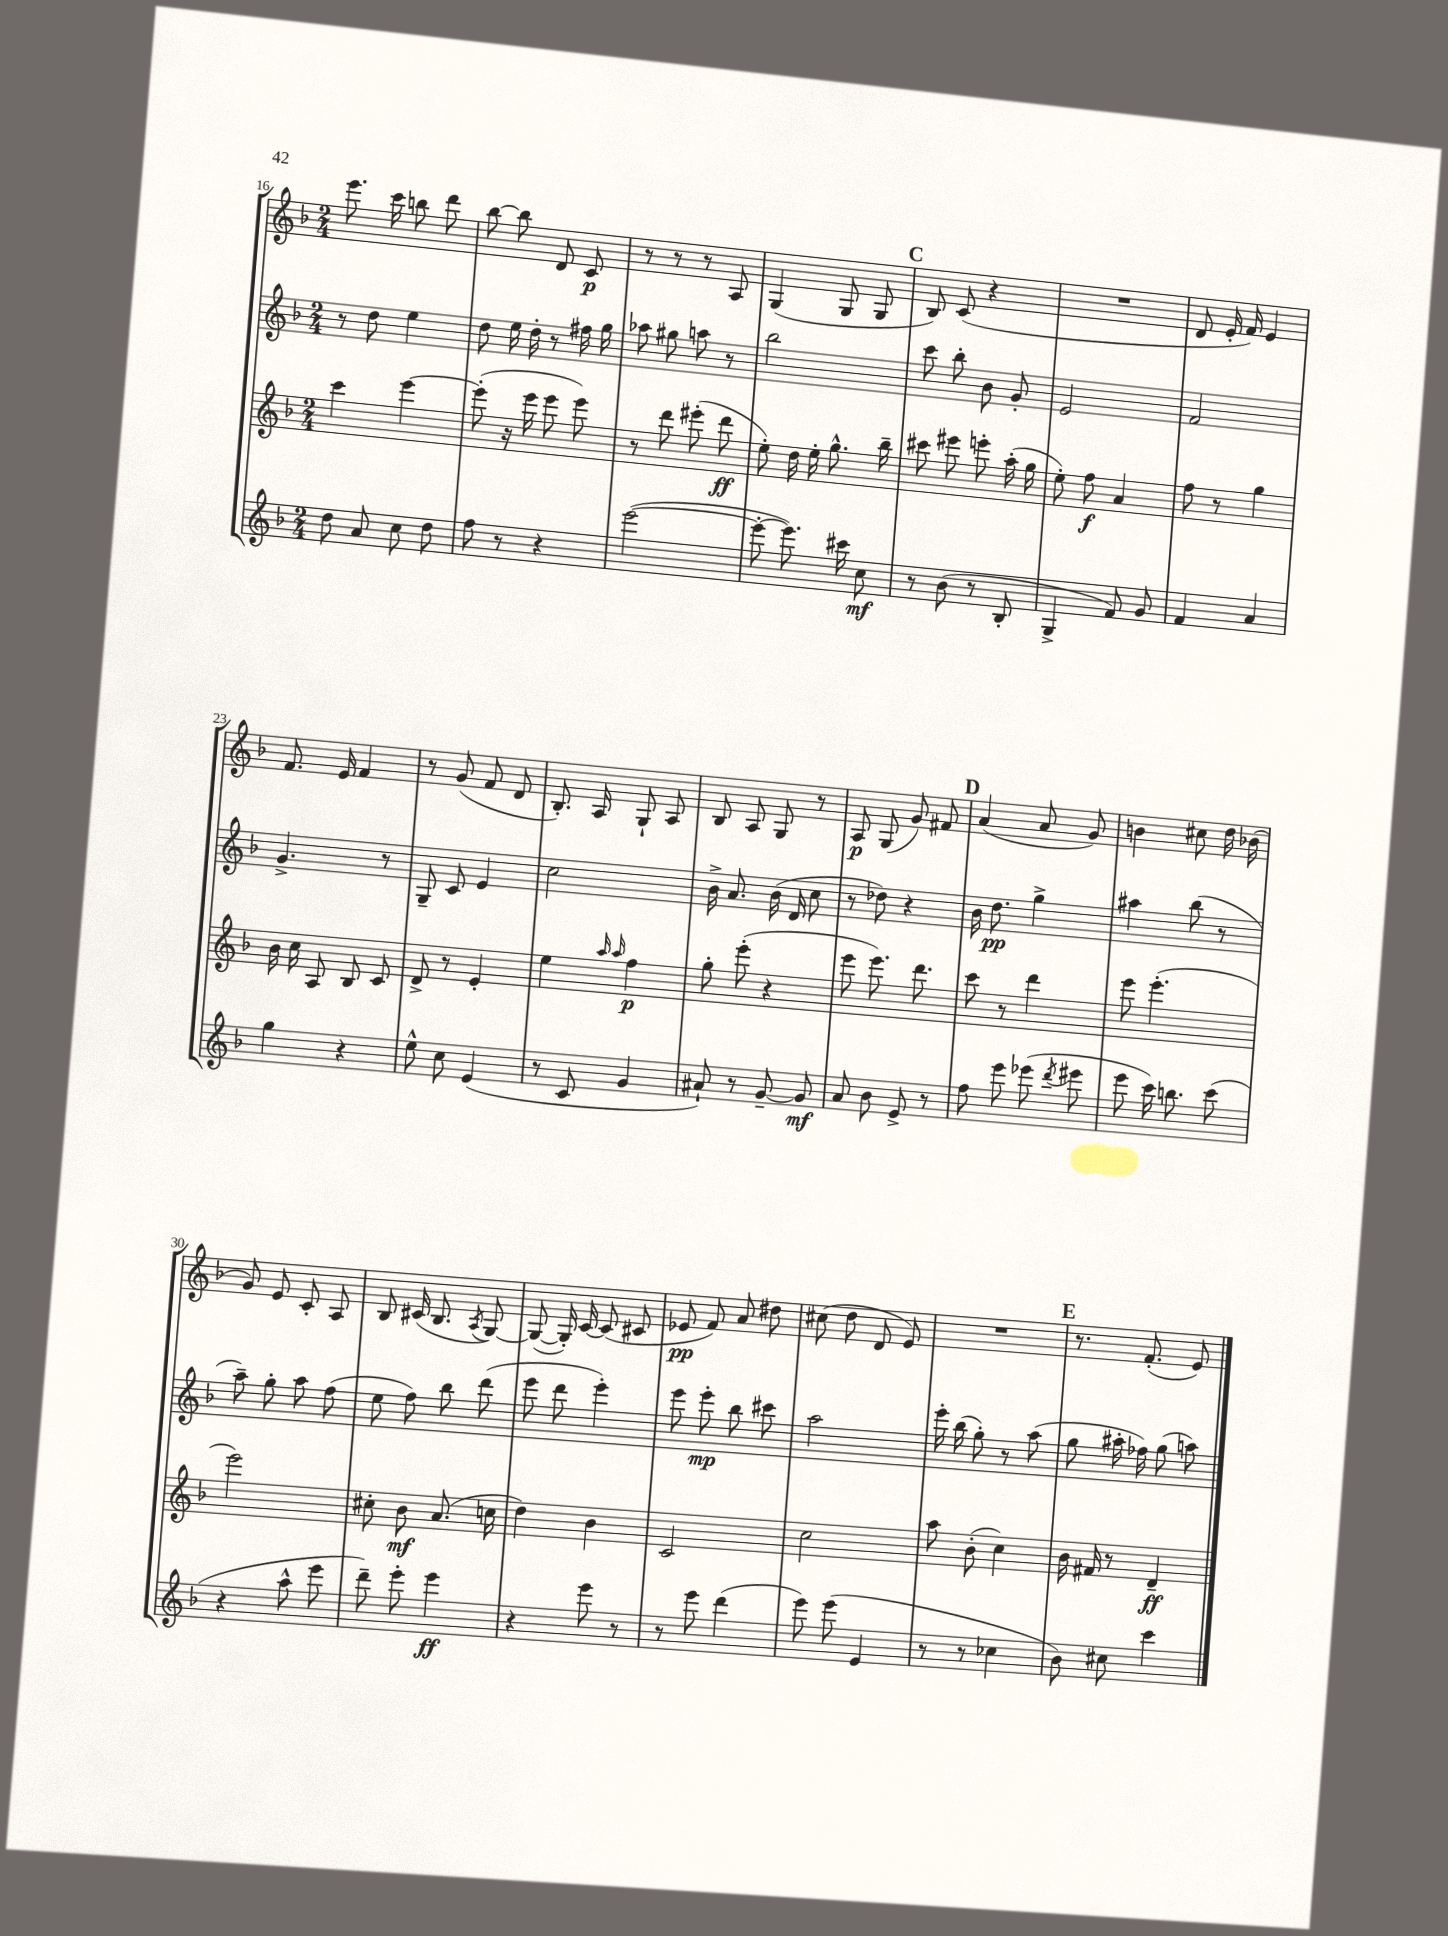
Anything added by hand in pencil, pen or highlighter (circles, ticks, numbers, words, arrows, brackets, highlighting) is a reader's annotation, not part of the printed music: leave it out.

**kern	**dynam	**kern	**dynam	**kern	**dynam	**kern	**dynam
*part4	*part4	*part3	*part3	*part2	*part2	*part1	*part1
*staff4	*staff4	*staff3	*staff3	*staff2	*staff2	*staff1	*staff1
*clefG2	*	*clefG2	*	*clefG2	*	*clefG2	*
*k[b-]	*	*k[b-]	*	*k[b-]	*	*k[b-]	*
*M2/4	*	*M2/4	*	*M2/4	*	*M2/4	*
=16	=16	=16	=16	=16	=16	=16	=16
8dd\	.	4ccc\	.	8r	.	8.eee\	.
8a/	.	.	.	8dd\	.	.	.
.	.	.	.	.	.	16ccc\	.
8cc\	.	[4eee\	.	4ee\	.	8bbn\	.
8dd\	.	.	.	.	.	8ddd\	.
=17	=17	=17	=17	=17	=17	=17	=17
8ff\	.	(8eee'\]	.	8dd\	.	[8bb-\	.
8r	.	16r	.	16ee\	.	8bb-\]	.
.	.	16eee\	.	16dd'\	.	.	.
4r	.	8eee\	.	8r	.	8d/	.
.	.	8eee\)	.	16ff#X\	.	8c/	p
.	.	.	.	16gg\	.	.	.
=18	=18	=18	=18	=18	=18	=18	=18
([2eee\	.	8r	.	8aa-X\	.	8r	.
.	.	8ddd\	.	8gg#X\	.	8r	.
.	.	(8eee#X'\	.	8aan\	.	8r	.
.	.	8ddd\	ff	8r	.	8A/	.
=19	=19	=19	=19	=19	=19	=19	=19
8eee'\_	.	8ee'\)	.	2bb-\	.	(4G/	.
8.eee\])	.	16dd\	.	.	.	.	.
.	.	16ee'\	.	.	.	.	.
.	.	8.gg^^\	.	.	.	8G/	.
16ccc#X\	.	.	.	.	.	.	.
8cc\	mf	.	.	.	.	8G/	.
.	.	16bb-~\	.	.	.	.	.
!!LO:REH:place=s1:t=C
=20	=20	=20	=20	=20	=20	=20	=20
8r	.	8ccc#X\	.	8ccc\	.	8B-/)	.
(8b-\	.	8eee#X\	.	8bb-'\	.	(8c/	.
8r	.	8eeen'\	.	8b-\	.	4r	.
8B-'/	.	(16aa'\	.	8g'/	.	.	.
.	.	16gg\	.	.	.	.	.
=21	=21	=21	=21	=21	=21	=21	=21
4G^/	.	8ee'\)	.	2e/	.	2r	.
.	.	8ff\	f	.	.	.	.
8f/)	.	4a/	.	.	.	.	.
8g/	.	.	.	.	.	.	.
=22	=22	=22	=22	=22	=22	=22	=22
4f/	.	8ff\	.	2f/	.	8d/	.
.	.	8r	.	.	.	16e'/	.
.	.	.	.	.	.	16f/)	.
4a/	.	4gg\	.	.	.	4e/	.
!!LO:LB:g=z
=23	=23	=23	=23	=23	=23	=23	=23
4gg\	.	16b-\	.	4.g^/	.	8.f/	.
.	.	16cc\	.	.	.	.	.
.	.	8A/	.	.	.	.	.
.	.	.	.	.	.	16e/	.
4r	.	8B-/	.	.	.	4f/	.
.	.	8c/	.	8r	.	.	.
=24	=24	=24	=24	=24	=24	=24	=24
8ee^^\	.	8d^/	.	8G~/	.	8r	.
8cc\	.	8r	.	8c/	.	(8g/	.
(4e/	.	4e'/	.	4e/	.	8f/	.
.	.	.	.	.	.	8d/	.
=25	=25	=25	=25	=25	=25	=25	=25
8r	.	4ee\	.	2cc\	.	8.B-'/)	.
8c/	.	.	.	.	.	.	.
.	.	.	.	.	.	16A/	.
.	.	16qqaa/	.	.	.	.	.
.	.	16qqaa/	.	.	.	.	.
4g/	.	4ff\	p	.	.	8G`/	.
.	.	.	.	.	.	8A/	.
=26	=26	=26	=26	=26	=26	=26	=26
8a#X`/)	.	8gg'\	.	16b-^\	.	8B-/	.
.	.	.	.	8.a/	.	.	.
8r	.	(8eee'\	.	.	.	8A/	.
[8g~/	.	4r	.	(16b-\	.	8G/	.
.	.	.	.	16d/	.	.	.
8g/]	mf	.	.	8cc\	.	8r	.
=27	=27	=27	=27	=27	=27	=27	=27
8a/	.	8eee\	.	8r	.	8A/	p
8b-\	.	8.eee\)	.	8dd-X\)	.	(8G/	.
8e^/	.	.	.	4r	.	8g/)	.
.	.	8.ddd\	.	.	.	.	.
8r	.	.	.	.	.	8f#X/	.
!!LO:REH:place=s1:t=D
=28	=28	=28	=28	=28	=28	=28	=28
8ff\	.	8ccc\	.	16b-\	.	(4a/	.
.	.	.	.	8.dd\	pp	.	.
8eee\	.	8r	.	.	.	.	.
(8eee-X\	.	4ddd\	.	4gg^\	.	8a/	.
8qddd/	.	.	.	.	.	.	.
8eee#X\	.	.	.	.	.	8g/)	.
=29	=29	=29	=29	=29	=29	=29	=29
8eee\	.	8eee\	.	4aa#X\	.	4bn\	.
16ccc\)	.	(4.eee'\	.	.	.	.	.
8.bbn\	.	.	.	.	.	.	.
.	.	.	.	(8bb-\	.	8cc#X\	.
(8ccc\	.	.	.	8r	.	16dd\	.
.	.	.	.	.	.	(16b-X\	.
!!LO:LB:g=z
=30	=30	=30	=30	=30	=30	=30	=30
4r	.	2eee\)	.	8aa~\)	.	8g/)	.
.	.	.	.	8gg'\	.	8e/	.
8aa^^\	.	.	.	8aa\	.	8c'/	.
8eee\	.	.	.	(8ff\	.	8A/	.
=31	=31	=31	=31	=31	=31	=31	=31
8ddd~\)	.	8cc#X'\	.	8ee\	.	8B-/	.
8eee'\	.	8b-\	mf	8ff\)	.	(16c#X/	.
.	.	.	.	.	.	8.B-/	.
4eee\	ff	(8.a/	.	8bb-\	.	.	.
.	.	.	.	.	.	8qA/	.
.	.	.	.	(8ddd\	.	[8G/)	.
.	.	16ccn\	.	.	.	.	.
=32	=32	=32	=32	=32	=32	=32	=32
4r	.	4dd\)	.	8eee\	.	(8G/_	.
.	.	.	.	8ddd\	.	16G'/])	.
.	.	.	.	.	.	[16c/	.
8eee\	.	4b-\	.	4eee'\)	.	(8c/]	.
8r	.	.	.	.	.	8c#X/	.
=33	=33	=33	=33	=33	=33	=33	=33
8r	.	2c/	.	8eee\	.	8e-X/	pp
8eee\	.	.	.	8eee'\	mp	8f/)	.
(4ddd\	.	.	.	8bb-\	.	8a/	.
.	.	.	.	8ccc#X\	.	8dd#X\	.
=34	=34	=34	=34	=34	=34	=34	=34
8eee\)	.	2cc\	.	2aa\	.	(8cc#X\	.
(8eee\	.	.	.	.	.	8dd\	.
4e/	.	.	.	.	.	8d/	.
.	.	.	.	.	.	8e/)	.
=35	=35	=35	=35	=35	=35	=35	=35
8r	.	8aa\	.	16eee'\	.	2r	.
.	.	.	.	(16bb-\	.	.	.
8r	.	(8b-'\	.	8gg'\)	.	.	.
4cc-X\	.	4cc\)	.	8r	.	.	.
.	.	.	.	(8aa\	.	.	.
!!LO:REH:place=s1:t=E
=36	=36	=36	=36	=36	=36	=36	=36
8b-\)	.	16b-\	.	8gg\	.	8.r	.
.	.	16f#X/	.	.	.	.	.
8cc#X\	.	8r	.	16aa#X'\	.	.	.
.	.	.	.	16ff-X\)	.	(8.f'/	.
4ccc\	.	4d~/	ff	(8gg\	.	.	.
.	.	.	.	8aan\)	.	8e/)	.
==	==	==	==	==	==	==	==
*-	*-	*-	*-	*-	*-	*-	*-
